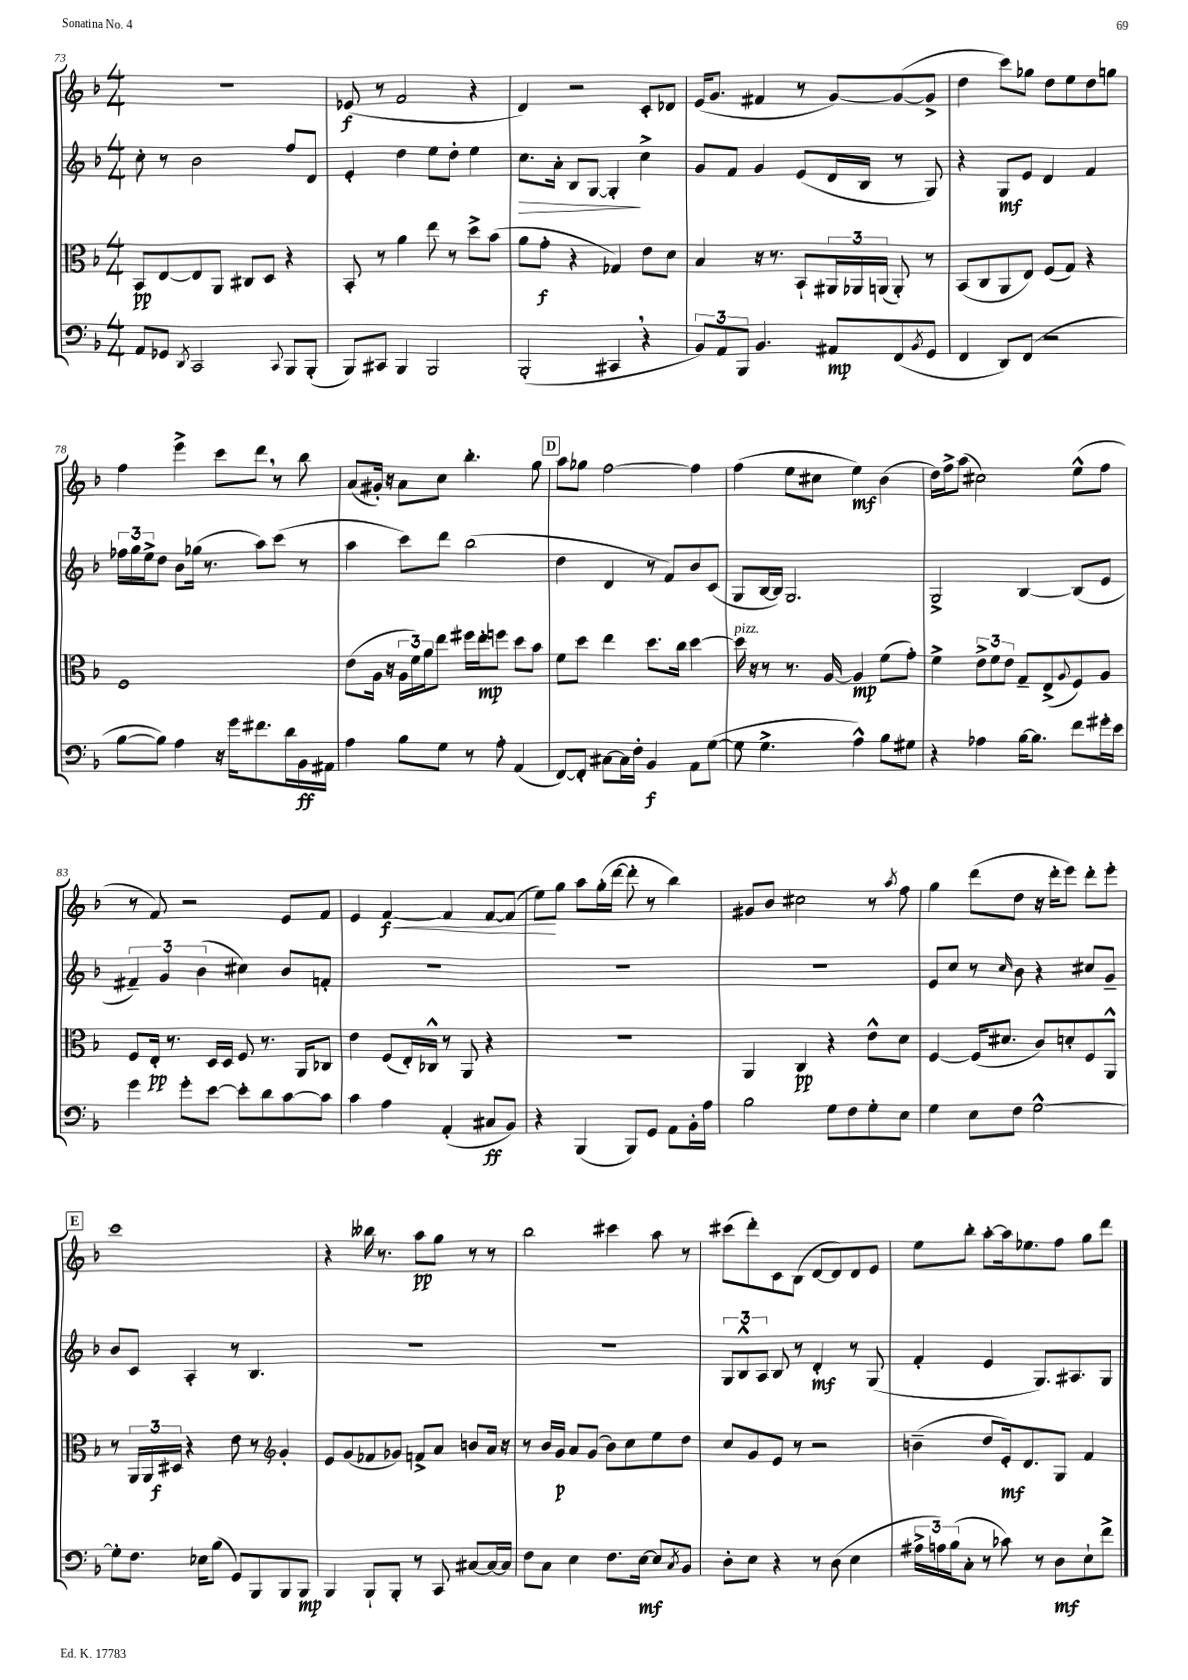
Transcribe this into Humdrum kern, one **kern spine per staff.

**kern	**kern	**kern	**kern
*staff4	*staff3	*staff2	*staff1
*clefF4	*clefC3	*clefG2	*clefG2
*k[b-]	*k[b-]	*k[b-]	*k[b-]
*M4/4	*M4/4	*M4/4	*M4/4
8AA/L	8BB-/L	8cc'\	1r
8GG-/J	[8E/	8r	.
8qDD/	.	.	.
2CC/	8E/]	2b-\	.
.	8AA/J	.	.
.	8C#/L	.	.
.	8D/J	.	.
8qqCC/	.	.	.
8BBB-/L	4r	8ff/L	.
(8BBB-'/J	.	8d/J	.
=	=	=	=
8BBB-/L)	8BB-'/	4e'/	(8e-/
8CC#/J	8r	.	8r
4BBB-/	4a\	4dd\	2f/
2BBB-/	8ee\	8ee\L	.
.	8r	8dd'\J	.
.	8dd^\L	4ee\	4r
.	(8b-\J	.	.
=	=	=	=
(2BBB-'/	8a\L	8.cc\L	4d/)
.	8g'\J	.	.
.	.	16a'\Jk	.
.	4r	8B-/L	2r
.	.	[8G/J	.
4CC#/	4G-/)	4G'/]	.
4r	8e\L	4cc^\	8c'/L
.	8d\J	.	8d-/J
=	=	=	=
12BB-/L)	4B-/	8g/L	(16e/LK
.	.	.	8.g/J
12AA/	.	.	.
.	.	8f/J	.
12BBB-/J	.	.	.
4.BB-/	16r	4g/	4f#/
.	8.r	.	.
.	8BB-`/L	(8e/L	8r
8AA#/L	24AA#/L	16d/L	[8g/L)
.	24AA-/	.	.
.	.	16B-/JJ	.
.	(24AA/JJ	.	.
(8FF/	8AA'/)	8r	(8g/_
8qBB-/	.	.	.
8GG/J	8r	8G/)	8g^/]J
=	=	=	=
4FF/	(8BB-/L	4r	4dd\
.	8C/	.	.
8DD/L)	8AA/	8G/L	8ccc\L)
(8FF/J	8E/J)	8e/J	8gg-\J
2r	(8F/L	4d/	8dd\L
.	8G/J)	.	8ee\
.	4r	4f/	8dd\
.	.	.	8gg\J
=	=	=	=
[8B-\L	1F	24ff-\LL	4ff\
.	.	24gg\	.
.	.	24ee^\J	.
8B-\]J)	.	8dd\J	.
4A\	.	8b-\L	4eee^\
.	.	(16gg-\Jk	.
.	.	8.r	.
16r	.	.	8ccc\L
16g\LK	.	.	.
8.f#\	.	8aa\L)	8ddd\J
.	.	(8ccc\J	8r
16d\L	.	.	.
16BB-\	.	8r	8bb-\
16AA#\JJ	.	.	.
=	=	=	=
4A\	(8e\L	4aa\	(8a/L
.	16A\Jk	.	16g#'/Jk)
.	16r	.	16r
8B-\L	24A\LL	8ccc\L)	8a\L
.	24f\)	.	.
.	24a\J	.	.
8G\J	8ee\J	8ddd\J	8cc\J
8r	16ff#\LL	(2bb-\	4.bb-'\
.	16ee'\J	.	.
8A'\	8ff\J	.	.
(4AA/	8dd\L	.	.
.	8b-\J	.	8gg\
=	=	=	=
[8FF/L)	8f\L	4dd\	8aa\L
8FF'/]J	8dd\J	.	8gg-\J
[8C#\L	4ee\	4d/	[2ff\
16C#\]L	.	.	.
16F'\JJ	.	.	.
4BB-/	8.dd\L	8r	.
.	.	8f/L)	.
.	16cc\Jk	.	.
8AA\L	[4dd\	8b-/	4ff\]
([8G\J	.	(8c/J	.
=	=	=	=
8G\]	16dd\]	8G/L	(4ff\
.	16r	.	.
4.G^\	8r	[16B-/L	.
.	.	16B-/]JJ)	.
.	8.r	2.G/	8ee\L
.	.	.	8cc#\J
.	[16A/	.	.
4A^^\)	4A/]	.	4ee\)
8B-\L	(8f\L	.	(4b-\
8G#\J	8g'\J)	.	.
=	=	=	=
4r	4f^\	2G^/	16dd\LL)
.	.	.	16ff^\J
.	.	.	(8aa\J
4A-\	12e^\L	.	2cc#\)
.	12f\	.	.
.	12e\J	.	.
[16B-\LK	8G~/L	[4B-/	.
8.B-\]J	.	.	.
.	(8E^/	.	.
.	8qqA/	.	.
8f\L	8F/)	(8B-/]L	(8ee^^\L
16g#'\L	8A/J	8e/J	8ff\J
16e\JJ	.	.	.
=	=	=	=
4g\	8F/L	6f#~/)	8r
.	16E'/Jk	.	8f/)
.	.	6g/	.
.	8.r	.	.
8g'\L	.	.	2r
.	.	(6b-\	.
[8e\J	16D/LL	.	.
.	16D/JJ	.	.
8e'\]L	8F/	4cc#\)	.
8d\	8.r	.	.
[8c\	.	8b-/L	8e/L
.	16AA/LK	.	.
8c\]J	8C-/J	8f'/J	8f/J
=	=	=	=
4c\	4e\	1r	4e/
4A\	(8F/L	.	[4f/
.	16E'/L)	.	.
.	16C-^^/JJ	.	.
(4AA'/	8r	.	4f/]
.	8AA/	.	.
8C#/L	4r	.	[8f/L
8BB-/J)	.	.	(8f/]J
=	=	=	=
4r	1r	1r	8ee\L)
.	.	.	8gg\J
(4BBB-/	.	.	8aa\L
.	.	.	(16gg'\L
.	.	.	[16ddd\JJ
8BBB-/L)	.	.	8ddd'\]
8GG/J	.	.	8r
8AA\L	.	.	4bb-\)
16BB-'\L	.	.	.
16A\JJ	.	.	.
=	=	=	=
2B-\	4AA/	1r	8g#/L
.	.	.	8b-/J
.	4C/	.	2cc#\
8G\L	4r	.	.
8F\	.	.	.
8G'\	8e^^\L	.	8r
.	.	.	8qaa/
8E\J	8d\J	.	8ff\
=	=	=	=
4G\	[4F/	8e/L	4gg\
.	.	8cc/J	.
8E\L	(16F/]LK	8r	(8ddd\L
.	8.d#/J	.	.
.	.	16qqcc/	.
8F\J	.	8b-\	8dd\J
[2G^^\	8c/L)	4r	16r
.	.	.	16ddd'\LK
.	8d'/	.	8eee\J)
.	8F/	8cc#/L	8ddd'\L
.	8AA^^/J	8g~/J	8eee'\J
=	=	=	=
8G'\]L	8r	8b-/L	1ccc
8.F\J	24AA/LL	8c/J	.
.	24AA/	.	.
.	24D#/JJ	.	.
.	4r	4A'/	.
16E-\LK	.	.	.
(8B-\J	.	.	.
8GG/L)	8e\	8r	.
8BBB-/	8r	4.B-/	.
*	*clefG2	*	*
8BBB-/	4g'/	.	.
8BBB-/J	.	.	.
=	=	=	=
4BBB-/	8e/L	1r	4r
.	(8g/	.	.
8BBB-`/L	8f-/	.	16bb--\
.	.	.	8.r
8BBB-'/J	8g-/J)	.	.
8r	8f^/L	.	8aa\L
8CC/	8a/J	.	8gg\J
[8C#/L	8b/L	.	8r
16C#/_L	16a/Jk	.	8r
16C#/]JJ	16r	.	.
=	=	=	=
8F\L	8r	1r	2bb-\
8C\J	16b-/LL	.	.
.	16g/JJ	.	.
4E\	8a/L	.	.
.	(8g/J	.	.
8.F\L	8b-\L)	.	4ccc#\
.	8cc\	.	.
[16E\Jk	.	.	.
8E/]L	8ee\	.	8aa\
8qC/	.	.	.
8BB-/J	8dd\J	.	8r
=	=	=	=
8D'\L	8cc/L	12G/L	(8ccc#\L
.	.	12B-^^/	.
8E\J	8g/	.	8ddd'\)
.	.	12A/J	.
4r	8e/J	8B-/	8c\
.	8r	8r	(8B-\J
8r	2r	4d'/	[8d/L
(8D\	.	.	8d/])
4E\	.	8r	8d/
.	.	(8G/	8e/J
=	=	=	=
24A#^\LL	(4b~\	4f'/	8ee\L
24A\)	.	.	.
(24B-\J	.	.	.
8C'\J	.	.	8bb-'\J
8r	8dd/L	4e/	[8aa'\L
8c-\)	16e'/k)	.	16aa\]k
.	8.d/	.	8.ee-\
8r	.	8.G/L)	.
8D\L	8G/J	.	8ff\J
.	.	8.A#/	.
8E`\	4f/	.	8gg\L
8f^\J	.	8G/J	8ddd\J
==	==	==	==
*-	*-	*-	*-
